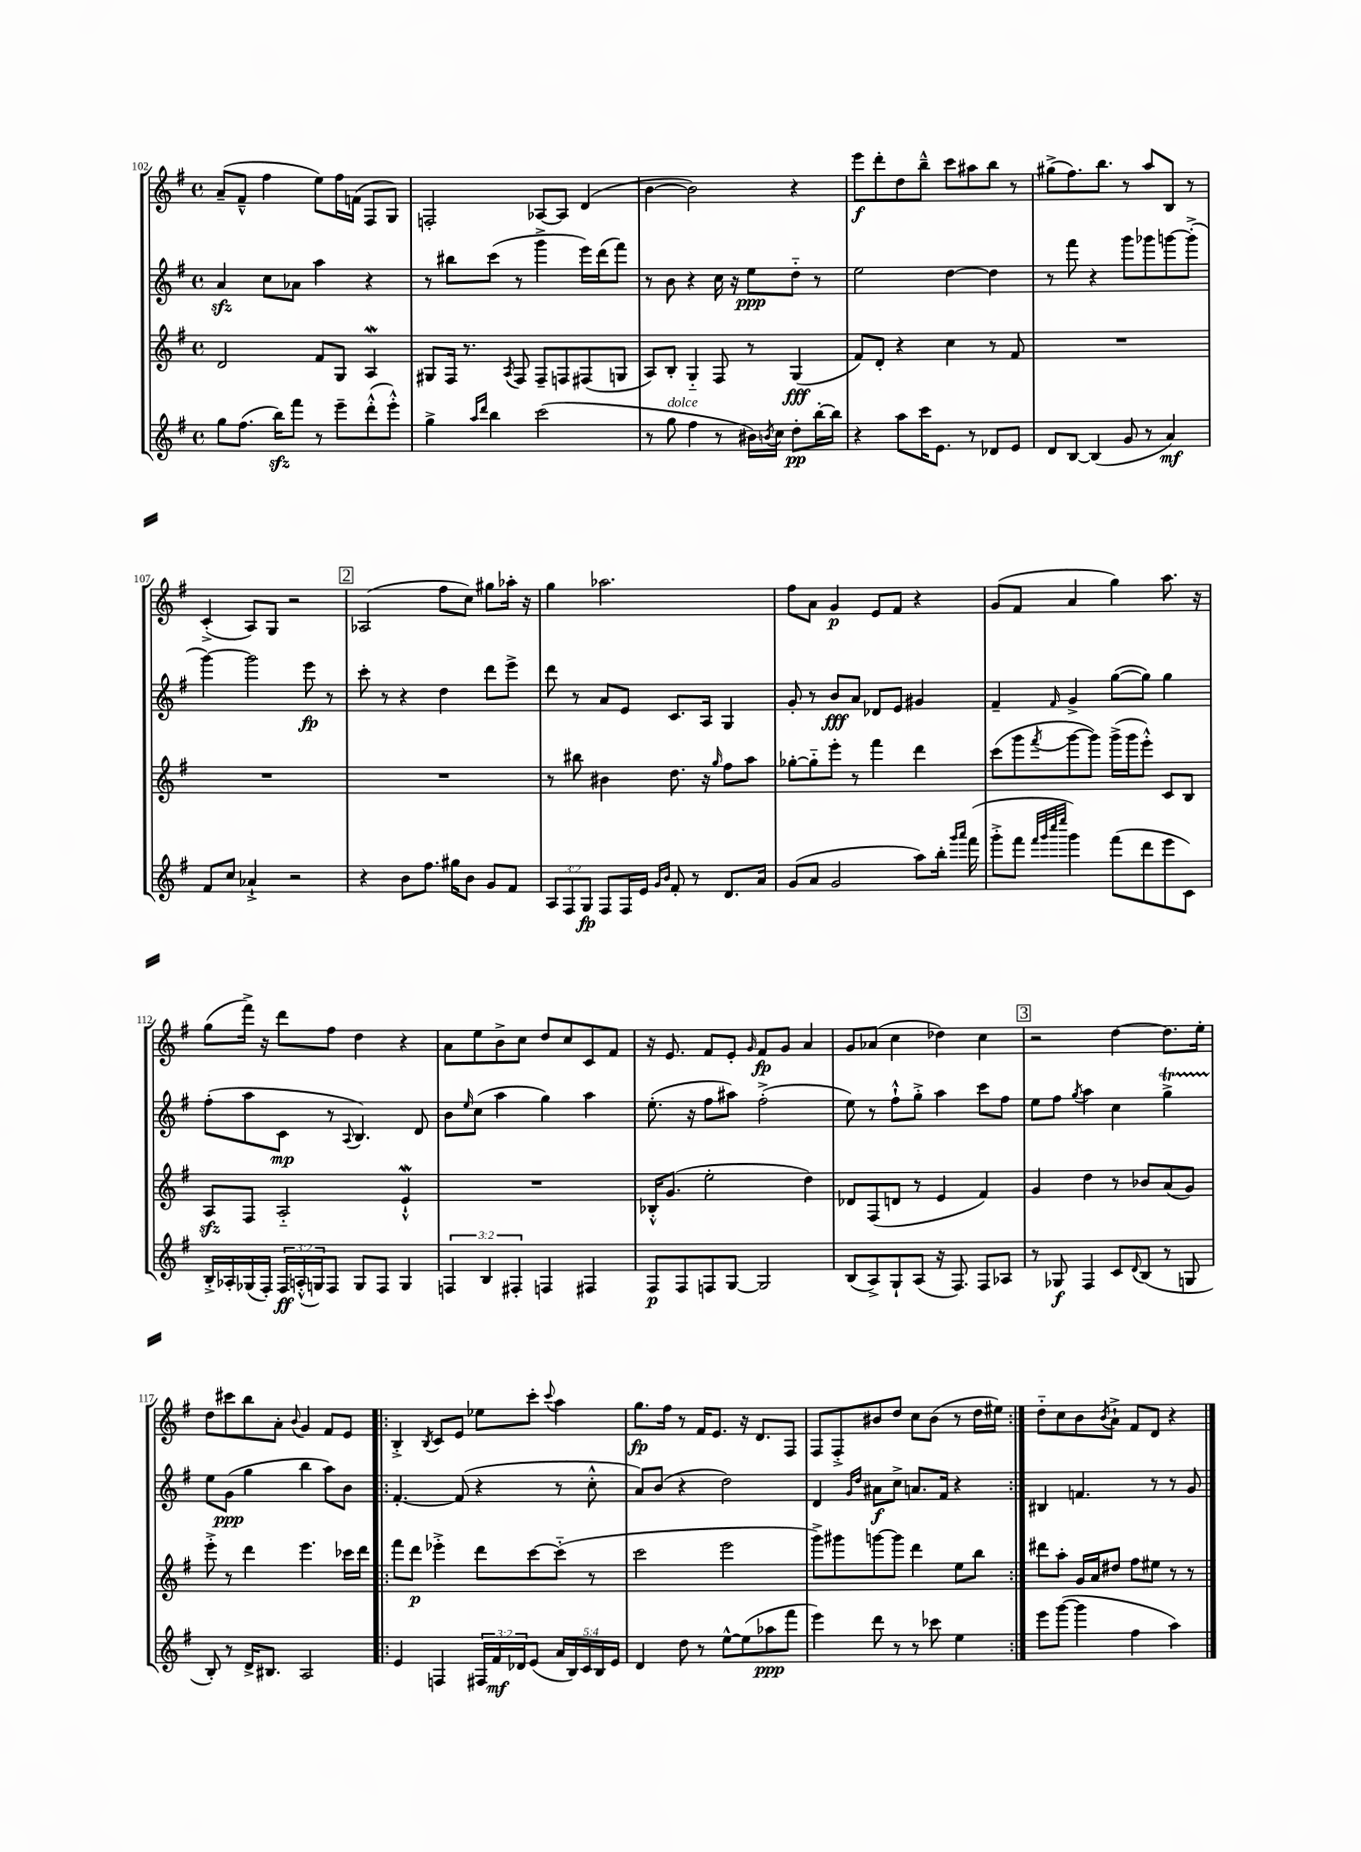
<<
\new StaffGroup <<
\new Staff = "s0" {
    \clef treble \key g \major \defaultTimeSignature \time 4/4
    a'8--( fis'8---^ fis''4 e''8) fis''16 f'16( fis8 g8) |
    f2-. aes8~ aes8 d'4( |
    b'4~ b'2) r4 |
    e'''8\f d'''8-. d''8 b''8---^ c'''8 ais''8 b''8 r8 |
    gis''8->( fis''8.) b''8. r8 a''8 b8 r8 |
    c'4-.->( a8) g8 r2 |
    \mark \markup { \box "2" } aes2( fis''8 c''8) gis''8 aes''16-. r16 |
    g''4 aes''2. |
    fis''8 a'8 g'4\p e'8 fis'8 r4 |
    g'8( fis'8 a'4 g''4) a''8. r16 |
    g''8( fis'''16->) r16 d'''8 fis''8 d''4 r4 |
    a'8 e''8 b'8-> c''8 d''8 c''8 c'8 fis'8 |
    r16 e'8. fis'8 e'8-. \grace { g'16 } fis'8\fp g'8 a'4 |
    g'8 aes'8( c''4 des''4) c''4 |
    \mark \markup { \box "3" } r2 d''4~ d''8. e''16-. |
    d''8 cis'''8 b''8 a'8-. \appoggiatura { b'8 } g'4 fis'8 e'8 |
    \repeat volta 2 { b4-.-> \acciaccatura { b8 } c'8 e'8 ees''8 c'''8-. \appoggiatura { c'''8 } a''4 |
    g''8.\fp fis''16 r8 fis'16 e'8. r16 d'8. fis8 |
    fis8 fis8-.-> bis'8 d''8 c''8 bis'8( r8 d''16 eis''16) | }
    d''8-_ c''8 b'8 \acciaccatura { b'8 } a'8-!-> fis'8 d'8 r4 \bar "|." |
}
\new Staff = "s1" {
    \clef treble \key g \major \defaultTimeSignature \time 4/4
    a'4\sfz c''8 aes'8 a''4 r4 |
    r8 bis''8 c'''8( r8 g'''4-> e'''16) d'''16( fis'''8) |
    r8 b'8 r4 c''16 r16 e''8\ppp d''8-_ r8 |
    e''2 d''4~ d''4 |
    r8 fis'''8 r4 g'''8 ges'''8 g'''8~ g'''8-.->( |
    g'''4~) g'''2 e'''8\fp r8 |
    \mark \markup { \box "2" } c'''8-. r8 r4 d''4 d'''8 e'''8-> |
    d'''8 r8 a'8 e'8 c'8. a16 g4 |
    g'8-. r8 b'8\fff a'8 des'8 e'8 gis'4 |
    fis'4-- \grace { fis'16 } g'4-> g''8~( g''8) g''4 |
    fis''8-.( a''8 c'8\mp r8 \appoggiatura { a8 } b4.) d'8 |
    b'8 \grace { e''16 } c''8( a''4 g''4) a''4 |
    e''8.-.( r16 fis''8 ais''8) fis''2-.->( |
    e''8) r8 fis''8-!-^ g''8-.-> a''4 c'''8 fis''8 |
    \mark \markup { \box "3" } e''8 fis''8 \acciaccatura { g''8 } a''4 c''4 g''4->\startTrillSpan |
    e''8\stopTrillSpan g'8\ppp( g''4 b''4 a''8) b'8 |
    \repeat volta 2 { fis'4.~-. fis'8( r4 r8 c''8-.-^ |
    a'8) b'8( r4 d''2) |
    d'4 \grace { g'16 d''16 } ais'8\f c''8-> a'8. fis'16 r4 | }
    bis4 f'4. r8 r8 g'8 \bar "|." |
}
\new Staff = "s2" {
    \clef treble \key g \major \defaultTimeSignature \time 4/4
    d'2 fis'8 g8 a4\mordent |
    gis8 fis16 r8. \acciaccatura { a8 } fis8 fis8-- f8 fis8( g8 |
    a8) b8-. g4-_ fis8 r8 g4\fff( |
    fis'8) d'8-. r4 c''4 r8 fis'8 |
    R1 |
    R1 |
    \mark \markup { \box "2" } R1 |
    r8 bis''8 bis'4 d''8. r16 \grace { g''16 } fis''8 a''8 |
    ges''8~-. ges''8-_ e'''8-. r8 fis'''4 d'''4 |
    c'''8( g'''8 \acciaccatura { fis'''8 } g'''8~ g'''8) g'''16->( g'''16 e'''8-.-^) c'8 b8 |
    a8\sfz fis8 a2-_ e'4-!-^\mordent |
    R1 |
    bes16-.-^ g'8.( e''2-. d''4) |
    des'8 fis8( d'8 r8 e'4 fis'4) |
    \mark \markup { \box "3" } g'4 d''4 r8 bes'8 a'8( g'8) |
    e'''8-.-> r8 d'''4 e'''4. ces'''16 d'''16 |
    \repeat volta 2 { fis'''8 d'''8\p ees'''4-.-> d'''8 c'''8~ c'''8-_( r8 |
    c'''2 e'''2 |
    g'''8->) gis'''8 g'''8~ g'''8 d'''4 e''8 b''8 | }
    dis'''8 a''8-. g'16 a'16 dis''8 fis''8 eis''8 r8 r8 \bar "|." |
}
\new Staff = "s3" {
    \clef treble \key g \major \defaultTimeSignature \time 4/4 \override Staff.TupletNumber.text = #tuplet-number::calc-fraction-text
    g''8 fis''8.( b''16\sfz) fis'''8 r8 e'''8-- d'''8-.-^( e'''8-.-^) |
    g''4-> \grace { a''16 d'''16 } b''4 c'''2( |
    r8 g''8^\markup { \italic "dolce" } fis''4 r8 bis'16) \acciaccatura { b'8 } c''16 d''8-.\pp b''16~-. b''16 |
    r4 a''8 c'''16 e'8. r8 des'8 e'8 |
    d'8 b8~ b4( g'8 r8 a'4\mf) |
    fis'8 c''8 aes'4-!-> r2 |
    \mark \markup { \box "2" } r4 b'8 fis''8. gis''16 b'8 g'8 fis'8 |
    \tuplet 3/2 { a8 fis8 g8\fp } fis8 fis16 e'16 \grace { g'16 b'16 } fis'8-. r8 d'8. a'16 |
    g'8( a'8 g'2 a''8) b''16-. \grace { g'''16 a'''16 } fis'''16( |
    g'''8-.-> fis'''8 \grace { fis'''32 g'''32 c''''32 e''''32 } g'''4) fis'''8( d'''8 e'''8 c'8) |
    b16-.-> aes16-. ges16( fis16-.) \tuplet 3/2 { fis16\ff a16-.-^( g16) } fis8 g8 fis8 g4 |
    \tuplet 3/2 { f4 b4 fis4-. } f4 fis4 |
    fis8\p fis8 f8 g8~ g2 |
    b8( a8->) g8-! a8( r16 fis8.) fis8 aes8 |
    \mark \markup { \box "3" } r8 ges8\f fis4 c'8 \appoggiatura { d'8 } b8( r8 g8 |
    b8-.) r8 d'16-> bis8. a2 |
    \repeat volta 2 { e'4 f4 \tuplet 3/2 { fis16 fis'16\mf des'16 } e'8( \tuplet 5/4 { a'16 b16) c'16 b16 e'16 } |
    d'4 d''8 r8 e''8~-^ e''8( aes''8\ppp fis'''8 |
    e'''4) d'''8 r8 r8 ces'''8 e''4 | }
    e'''8 g'''8~( g'''4 fis''4 a''4) \bar "|." |
}
>>
>>
\layout { \context { \Score currentBarNumber = #102 } }
